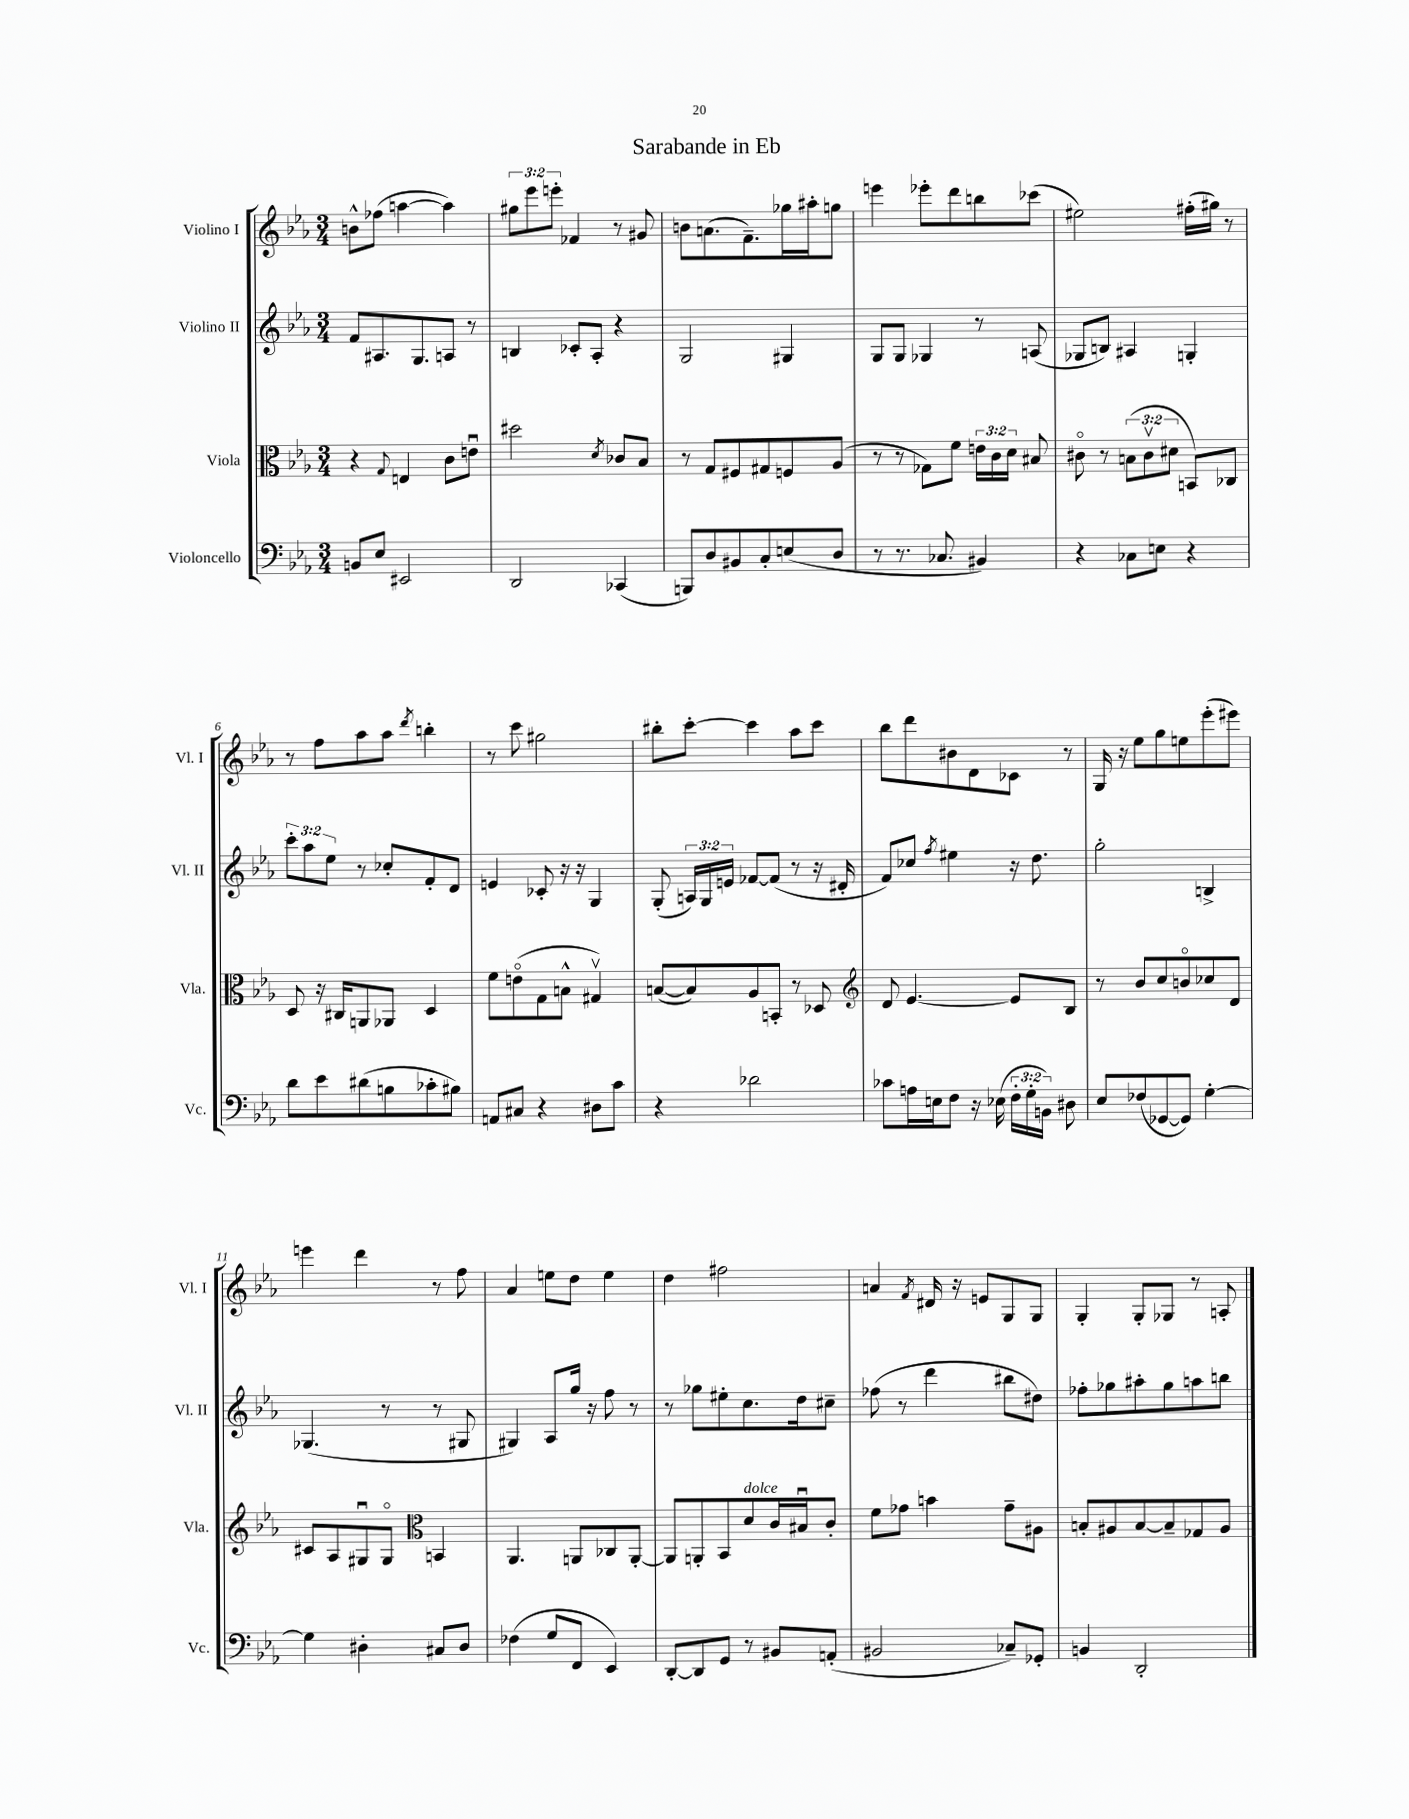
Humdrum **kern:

**kern	**kern	**kern	**kern
*part4	*part3	*part2	*part1
*staff4	*staff3	*staff2	*staff1
*I"Violoncello	*I"Viola	*I"Violino II	*I"Violino I
*I'Vc.	*I'Vla.	*I'Vl. II	*I'Vl. I
*clefF4	*clefC3	*clefG2	*clefG2
*k[b-e-a-]	*k[b-e-a-]	*k[b-e-a-]	*k[b-e-a-]
*M3/4	*M3/4	*M3/4	*M3/4
=1	=1	=1	=1
8BBn/L	4r	8f/L	8bn^^\L
8E-/J	.	8.A#X/	(8ff-X\J
.	8qqG/	.	.
2EE#X/	4En/	.	[4aan\
.	.	8.G/	.
.	8c\L	8An/J	4aa\])
.	8enu\J	8r	.
=2	=2	=2	=2
2DD/	2dd#X\	4Bn/	12gg#X\L
.	.	.	12eee-\
.	.	.	12eeen'\J
.	.	8c-X'/L	4f-X/
.	.	8A-'/J	.
.	8qd/	.	.
(4CC-X/	8c-X/L	4r	8r
.	8B-/J	.	8g#X/
=3	=3	=3	=3
8BBBn/L)	8r	2G/	8bn\L
8D/	8G/L	.	(8.an\
8BB#X/	8F#X/	.	.
.	.	.	8.f~\)
8C'/	8G#X/	.	.
(8En/	8Fn/	4G#X/	16gg-X\L
.	.	.	16aa#X'\J
8D/J	(8A-/J	.	8ggn\J
=4	=4	=4	=4
8r	8r	8G/L	4eeen\
8.r	8r	8G/J	.
.	8G-X\L)	4G-X/	8eee-X'\L
8.C-X/	.	.	.
.	8f\J	.	8ddd\
4BB#X/)	24en\LL	8r	8bbn\
.	24c\	.	.
.	24d\JJ	.	.
.	8B#X/	(8An/	(8ccc-X\J
=5	=5	=5	=5
4r	8c#X\	8G-X/L	2ee#X\)
.	8r	8Bn/J)	.
8C-X\L	(12Bn\L	4A#X/	.
.	12c#v\	.	.
8En\J	.	.	.
.	12d#X\J	.	.
4r	8BBn/L)	4Gn'/	(16ff#X'\LL
.	.	.	16gg#X\JJ)
.	8C-X/J	.	8r
!!LO:LB:g=z
=6	=6	=6	=6
8d\L	8D/	12ccc'\L	8r
.	.	12aa-\	.
8e-\	16r	.	8ff\L
.	.	12ee-\J	.
.	16C#X/KL	.	.
(8d#X\	8AAn/	8r	8aa-\
8Bn\	8AA-X/J	8cc-X'/L	8aa-\J
.	.	.	8qddd/
8c-X'\	4D/	8f'/	4bbn'\
8B#X\J)	.	8d/J	.
=7	=7	=7	=7
8AAn/L	8f\L	4en/	8r
8C#X/J	(8en\	.	8ccc\
4r	8G\	8c-X'/	2gg#X\
.	8Bn^^\J	16r	.
.	.	16r	.
8D#X\L	4G#Xv/)	4G/	.
8c\J	.	.	.
=8	=8	=8	=8
4r	([8Bn/L	(8G'/	8bb#X'\L
.	8B/])	24An/LL)	[8ccc'\J
.	.	24G/	.
.	.	24en/JJ	.
2d-X\	8A-/	[8f-X/L	4ccc\]
.	8BBn'/J	(8f-/J]	.
.	8r	8r	8aa-\L
.	8D-X/	16r	8ccc\J
.	.	16d#X'/	.
=9	=9	=9	=9
*	*clefG2	*	*
8c-X\L	8d/	8f/L)	8bb-\L
16An\L	[4.e-/	8cc-X/J	8ddd\
16En\J	.	.	.
.	.	8qff/	.
8F\J	.	4ee#X\	8b#X\
16r	.	.	8d\
(16E-X\	.	.	.
24F'\LL	8e-/L]	16r	8c-X\J
24G'\	.	.	.
.	.	8.dd\	.
24BBn\JJ)	.	.	.
8D#X\	8B-/J	.	8r
=10	=10	=10	=10
8E-/L	8r	2gg'\	16G/
.	.	.	16r
(8F-X/	8b-/L	.	8ee-\L
[8GG-X/	8cc/	.	8gg\
8GG-/J])	8bn/	.	8een\
[4G'\	8cc-X/	4Bn^/	(8eee-'\
.	8d/J	.	8eee#X\J)
!!LO:LB:g=z
=11	=11	=11	=11
4G\]	8c#X/L	(4.G-X/	4eeen\
.	8A-/	.	.
4D#X'\	8G#Xu/	.	4ddd\
.	8G#/J	8r	.
*	*clefC3	*	*
8C#X/L	4BBn/	8r	8r
8D#/J	.	8G#X/	8ff\
=12	=12	=12	=12
(4F-X\	4.AA-/	4G#X/)	4a-/
8G/L	.	8A-/L	8een\L
8FF/J	8AAn/L	16gg/Jk	8dd\J
.	.	16r	.
4EE-/)	8C-X/	8ff\	4ee\
.	[8AA'/J	8r	.
=13	=13	=13	=13
[8DD'/L	8AA/L]	8r	4dd\
8DD/]	8AAn'/	8gg-X\L	.
8GG/J	8BB-/	8ee#X'\	2ff#X\
!	!LO:TX:a:i:t=dolce	!	!
8r	8d/	8.cc\	.
8BB#X/L	16c/L	.	.
.	16B#Xu/J	16dd\k	.
(8AAn'/J	8c'/J	8cc#X~\J	.
=14	=14	=14	=14
2BB#X/	8f\L	(8ff-X\	4an/
.	8g-X\J	8r	.
.	.	.	8qf/
.	4bn\	4ddd\	16d#X/
.	.	.	16r
.	.	.	8en/L
8C-X~/L)	8g-~\L	8bb#X\L	8G/
8GG-X'/J	8A#X\J	8dd#X\J)	8G/J
=15	=15	=15	=15
4BBn/	8Bn'/L	8ff-X'\L	4G'/
.	8A#X/	8gg-X\	.
2DD'/	[8B/	8aa#X'\	8G'/L
.	8B~/]	8gg-\	8G-X/J
.	8G-X/	8aan\	8r
.	8A#/J	8bbn\J	8An'/
==	==	==	==
*-	*-	*-	*-
